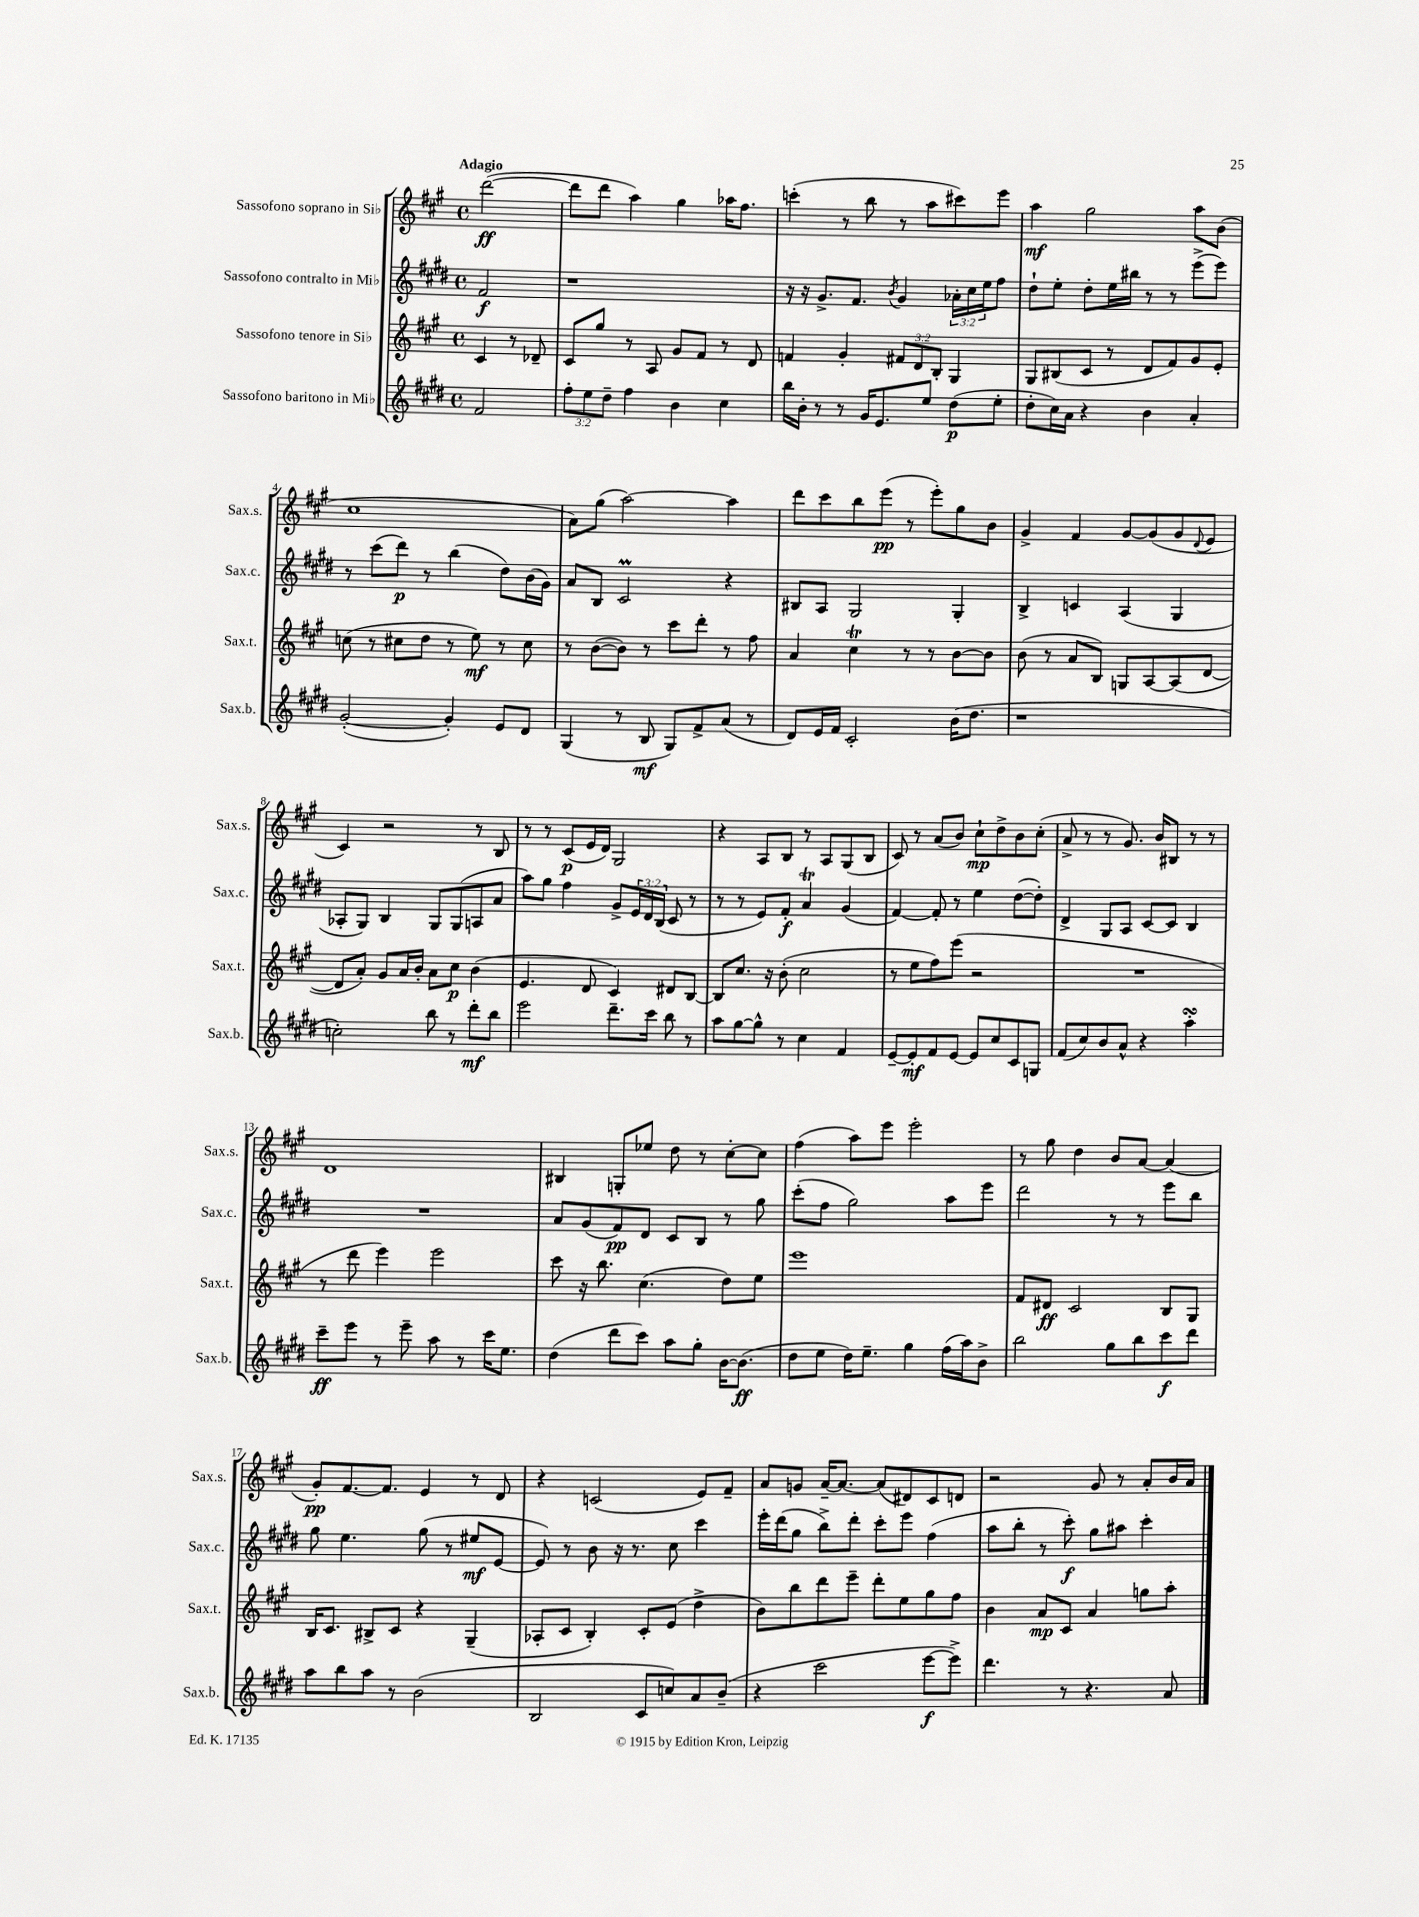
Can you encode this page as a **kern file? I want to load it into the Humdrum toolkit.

**kern	**kern	**kern	**kern
*staff4	*staff3	*staff2	*staff1
*clefG2	*clefG2	*clefG2	*clefG2
*k[f#c#g#d#]	*k[f#c#g#]	*k[f#c#g#d#]	*k[f#c#g#]
*M4/4	*M4/4	*M4/4	*M4/4
*met(c)	*met(c)	*met(c)	*met(c)
2f#/	4c#/	2f#/	([2ddd\
.	8r	.	.
.	8d-~/	.	.
=	=	=	=
12ff#'\L	8c#/L	1r	8ddd\]L
12ee\	.	.	.
.	8gg#/J	.	8ddd\J
12dd#~\J	.	.	.
4ff#\	8r	.	4aa\)
.	8A/	.	.
4b\	8g#/L	.	4gg#\
.	8f#/J	.	.
4cc#\	8r	.	16aa-\LK
.	.	.	8.ff#\J
.	8d/	.	.
=	=	=	=
16bb\LL	4f/	16r	(4ccc'\
16b'\JJ	.	16r	.
8r	.	8.g#^/L	.
8r	4g#'/	.	8r
.	.	8.f#/J	.
16g#/LK	.	.	8bb\
8.e/	.	.	.
.	.	8qb/	.
.	12f#/L	4g#/	8r
.	12d/	.	.
8ee/J	.	.	8aa\L
.	12B'/J	.	.
(8dd#\L	4G#/	24a-'\LL	8ccc#\)
.	.	24cc#\	.
.	.	24ee\J	.
8ee'\J	.	8ff#\J	8eee\J
=	=	=	=
8dd#'\L	8G#/L	8dd#`\L	4aa\
16cc#\L)	(8B#/	8ee'\J	.
16a\JJ	.	.	.
4r	8c#/J	8dd#'\L	2gg#\
.	8r	16ee\L	.
.	.	16bb#\JJ	.
4b\	8d/L	8r	.
.	8f#/)	8r	.
4a'/	8g#/	(8eee^\L	8aa\L
.	8e'/J	8eee\J)	(8b\J
=	=	=	=
([2g#'/	(8cc\	8r	1cc#
.	8r	(8ccc#\L	.
.	8cc#\L	8ddd#\J)	.
.	8dd\J	8r	.
4g#'/])	8r	(4bb\	.
.	8ee\)	.	.
8e/L	8r	8dd#\L)	.
8d#/J	8cc#\	(16b\L	.
.	.	16g#\JJ)	.
=	=	=	=
(4G#/	8r	8a/L	8a\L)
.	([8b\L	8B/J	(8gg#\J
8r	8b\]J)	2c#/	[2aa\)
8B/	8r	.	.
8G#/L)	8ccc#\L	.	.
8f#^/	8ddd'\J	.	.
(8a/J	8r	4r	4aa\]
8r	8ff#\	.	.
=	=	=	=
8d#/L)	4a/	8B#/L	8ddd\L
16e/L	.	8A/J	8ccc#\
16f#/JJ	.	.	.
2c#'/	4cc#\	2G#/	8bb\
.	.	.	(8eee\J
.	8r	.	8r
.	8r	.	8eee'\L)
(16b\LK	[8b\L	4G#'/	8gg#\
8.dd#\J	.	.	.
.	8b\]J	.	8b\J
=	=	=	=
1r	(8b\	4B^/	4g#^/
.	8r	.	.
.	8a/L	4c/	4f#/
.	8B/J)	.	.
.	8G/L	(4A/	[8g#/L
.	[8A/	.	(8g#/]
.	(8A/]	4G#/	8g#/
.	.	.	8qqd/
.	[8d/J	.	8e/J
=	=	=	=
2cc'\)	8d/]L	8A-'/L	4c#/)
.	8a'/J)	8G#/J)	.
.	8g#/L	4B/	2r
.	16a/L	.	.
.	16b'/JJ	.	.
8bb\	8a\L	8G#/L	.
8r	8cc#\J	(8G#/	.
8ddd#'\L	(4b\	8A/	8r
8bb\J	.	8a/J	8B/
=	=	=	=
2eee\	4.e/	8aa\L)	8r
.	.	8gg#\J	8r
.	.	4ff#\	(8c#/L
.	8d/	.	16e/L
.	.	.	16d/JJ)
8.ddd#~\L	4c#/)	8g#^/L	2G#/
.	.	24e/L	.
.	.	24d#/	.
16ccc#\Jk	.	.	.
.	.	(24B/JJ	.
8bb\	8d#/L	8c#/	.
8r	[8B/J	8r	.
=	=	=	=
8aa\L	8B/]L	8r	4r
[8gg#\	8.cc#/J	8r	.
8gg#^^\]J	.	8e/L)	8A/L
.	16r	.	.
8r	(8b'\	8f#'/J	8B/J
4cc#\	2cc#\	4a/	8r
.	.	.	8A/L
4f#/	.	(4g#/	(8G#/
.	.	.	8B/J
=	=	=	=
[8e~/L	8r	[4f#/)	8c#/)
8e'/]	8ee\L	.	8r
8f#/	8ff#\)	8f#'/]	(8a/L
[8e/J	(8eee\J	8r	8b/J)
8e/]L	2r	4ee\	8cc#`\L
8cc#/	.	.	8dd^\
8c#/	.	([8dd#\L	8b\
8G/J	.	8dd#'\]J)	(8cc#'\J
=	=	=	=
(8f#/L	1r	4d#^/	8a^/
8cc#/)	.	.	8r
8b/	.	8G#/L	8r
8a^^/J	.	8A/J	8.g#/)
4r	.	[8c#/L	.
.	.	.	16b/LK
.	.	8c#/]J	8B#/J
4aa'\	.	4B/	8r
.	.	.	8r
=	=	=	=
8ccc#~\L	8r	1r	1d
8eee\J	8ddd\	.	.
8r	4eee\)	.	.
8eee~\	.	.	.
8aa\	2eee\	.	.
8r	.	.	.
16ccc#\LK	.	.	.
8.ee\J	.	.	.
=	=	=	=
(4dd#\	8ccc#\	8a/L	4B#/
.	16r	(8g#/	.
.	8.bb\	.	.
8ddd#\L	.	8f#/)	8G'/L
8ccc#\J)	(4.cc#\	8d#/J	8ee-/J
8aa\L	.	8c#/L	8dd\
8gg#'\J	.	8B/J	8r
[16b\LK	8dd\L)	8r	[8cc#'\L
(8.b\]J	.	.	.
.	8ee\J	8gg#\	8cc#\]J
=	=	=	=
8dd#\L	1eee	(8ccc#'\L	(4ff#\
8ee\J	.	8ff#\J	.
16dd#\LK)	.	2gg#\)	8aa\L)
8.ee~\J	.	.	.
.	.	.	8eee\J
4gg#\	.	.	2eee'\
(16ff#\LL	.	8aa\L	.
16aa\J)	.	.	.
8b^\J	.	8eee\J	.
=	=	=	=
2bb\	8f#/L	2ddd#\	8r
.	8d#/J	.	8gg#\
.	2c#/	.	4dd\
8gg#\L	.	8r	8b/L
8bb\	.	8r	[8a/J
8ccc#\	8B/L	8eee\L	(4a/]
8ddd#\J	8G#/J	8bb\J	.
=	=	=	=
8aa\L	16B/LK	8gg#\	8g#'/L)
.	8.c#/J	.	.
8bb\	.	4.ee\	[8.f#/
8aa\J	8B#^/L	.	.
.	.	.	8.f#/]J
8r	8c#/J	.	.
(2b\	4r	(8gg#\	4e/
.	.	8r	.
.	(4G#~/	8ee#/L	8r
.	.	[8e/J	8d/
=	=	=	=
2B/	8A-'/L	8e/])	4r
.	8c#/J	8r	.
.	4B'/)	8b\	(2c/
.	.	16r	.
.	.	8.r	.
8c#/L	8c#'/L	.	.
8cc/)	(8e/J	8cc#\	.
8a/	4dd^\	4ccc#\	8e/L)
(8b~/J	.	.	8f#~/J
=	=	=	=
4r	8b\L)	16eee'\LL	8a/L
.	.	(16ddd#\J	.
.	8bb\	8gg#\J	8g/J
2ccc#\	8ddd\	8bb^\L)	[16a~/LK
.	.	.	8.a/_J
.	8eee~\J	8ddd#'\J	.
.	8ddd'\L	8ccc#'\L	(8a/]L
.	8ee\	8eee\J	8d#/)
[8eee\L	8gg#\	(4ff#\	8c#/
8eee^\]J)	8ff#\J	.	8d/J
=	=	=	=
4.ddd#\	4b\	8aa\L	2r
.	.	8bb'\J	.
.	8a/L	8r	.
8r	8c#/J	8ccc#'\)	.
4.r	4a/	8gg#\L	8g#/
.	.	8aa#\J	8r
.	8gg\L	4ccc#'\	8a'/L
8a/	8aa'\J	.	16b/L
.	.	.	16a/JJ
==	==	==	==
*-	*-	*-	*-
